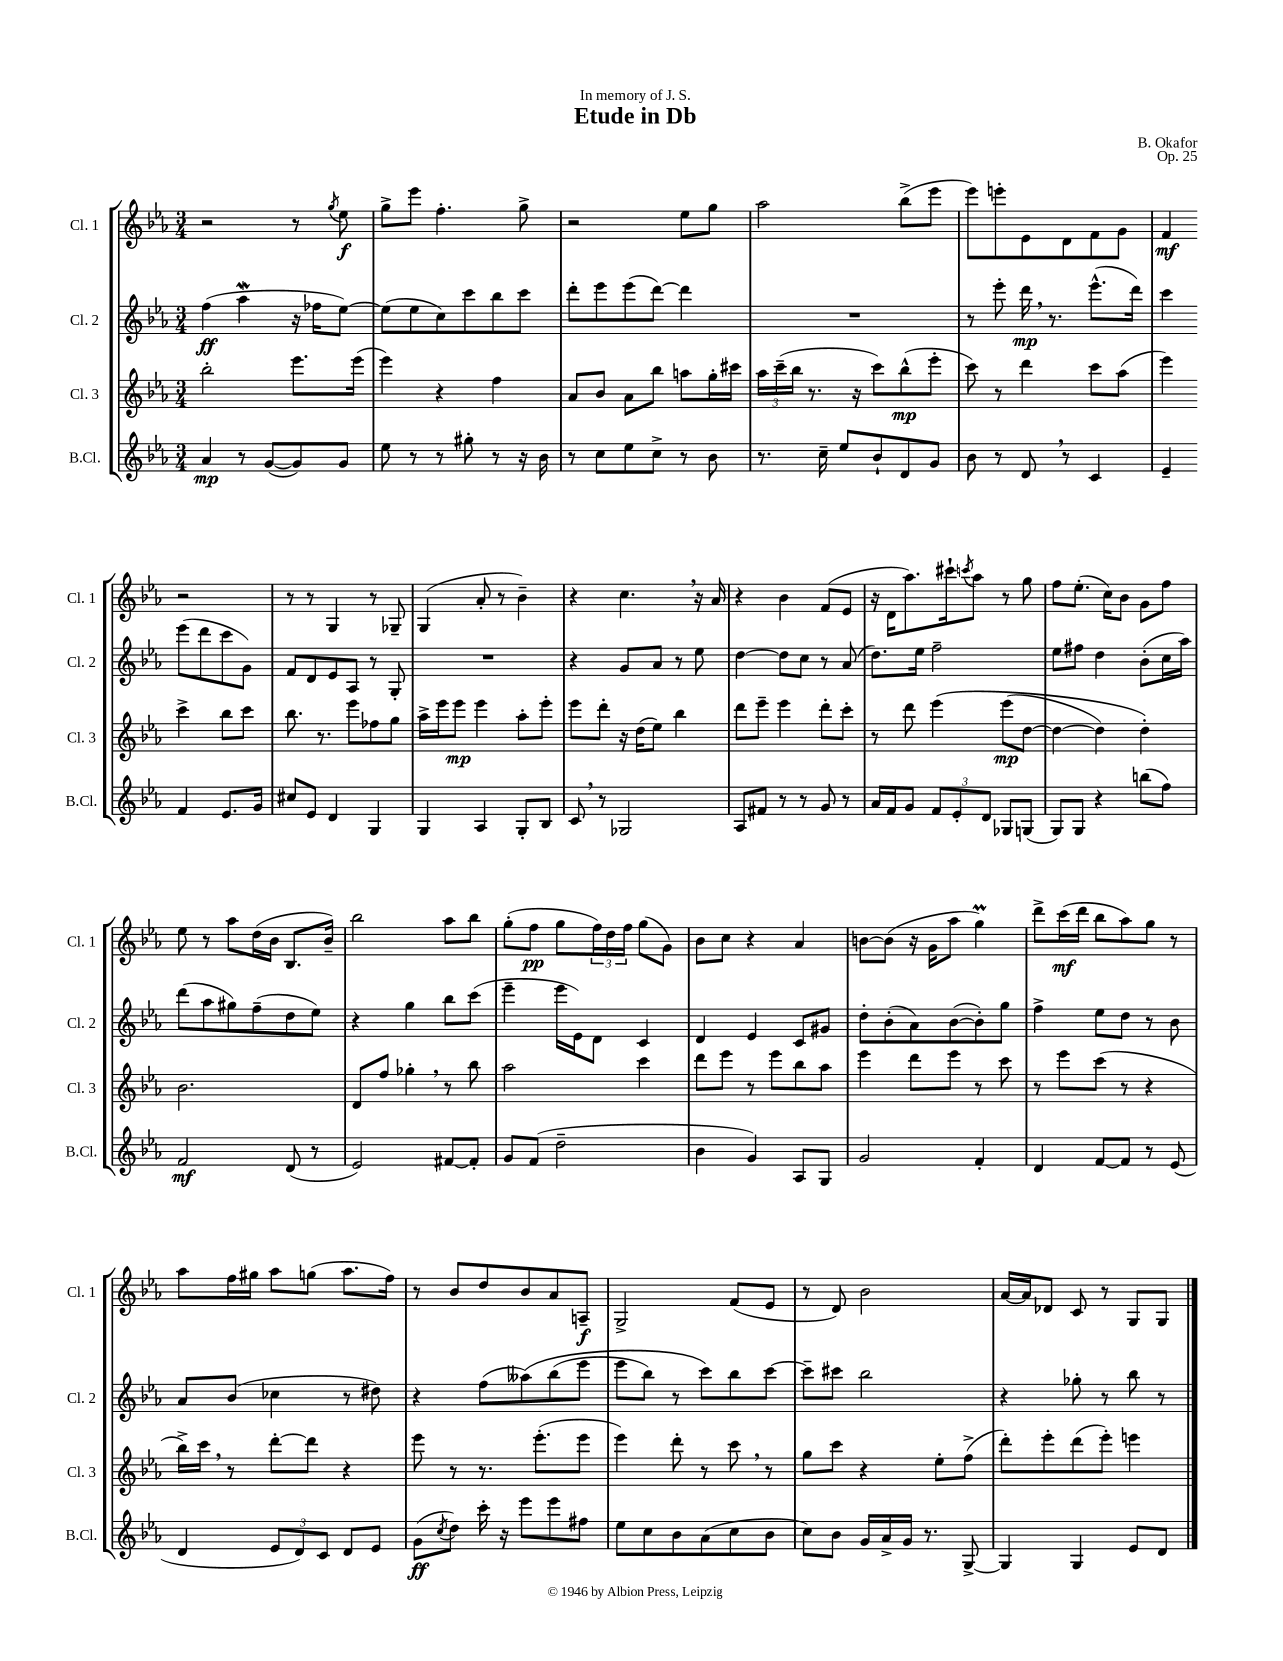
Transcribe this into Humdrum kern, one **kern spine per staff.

**kern	**dynam	**kern	**dynam	**kern	**dynam	**kern	**dynam
*part4	*part4	*part3	*part3	*part2	*part2	*part1	*part1
*staff4	*staff4	*staff3	*staff3	*staff2	*staff2	*staff1	*staff1
*I"B.Cl.	*	*I"Cl. 3	*	*I"Cl. 2	*	*I"Cl. 1	*
*I'B.Cl.	*	*I'Cl. 3	*	*I'Cl. 2	*	*I'Cl. 1	*
*clefG2	*	*clefG2	*	*clefG2	*	*clefG2	*
*k[b-e-a-]	*	*k[b-e-a-]	*	*k[b-e-a-]	*	*k[b-e-a-]	*
*M3/4	*	*M3/4	*	*M3/4	*	*M3/4	*
=1	=1	=1	=1	=1	=1	=1	=1
4a-/	mp	2bb-'\	.	(4ff\	ff	2r	.
8r	.	.	.	4aa-w\	.	.	.
([8g/L	.	.	.	.	.	.	.
8g/])	.	8.eee-\L	.	16r	.	8r	.
.	.	.	.	16ff-X\KL	.	.	.
.	.	.	.	.	.	8qgg/	.
8g/J	.	.	.	[8ee-\J)	.	8ee-\	f
.	.	(16eee-\Jk	.	.	.	.	.
=2	=2	=2	=2	=2	=2	=2	=2
8ee-\	.	4eee-\)	.	(8ee-\L]	.	8gg^\L	.
8r	.	.	.	8ee-\	.	8eee-\J	.
8r	.	4r	.	8cc\)	.	4.ff'\	.
8gg#X'\	.	.	.	8ccc\	.	.	.
8r	.	4ff\	.	8bb-\	.	.	.
16r	.	.	.	8ccc\J	.	8gg^\	.
16b-\	.	.	.	.	.	.	.
=3	=3	=3	=3	=3	=3	=3	=3
8r	.	8a-/L	.	8ddd'\L	.	2r	.
8cc\L	.	8b-/J	.	8eee-\	.	.	.
8ee-\	.	8a-\L	.	(8eee-\	.	.	.
8cc^\J	.	8bb-\J	.	[8ddd\J)	.	.	.
8r	.	8aan\L	.	4ddd\]	.	8ee-\L	.
8b-\	.	16gg'\L	.	.	.	8gg\J	.
.	.	16ccc#X\JJ	.	.	.	.	.
=4	=4	=4	=4	=4	=4	=4	=4
8.r	.	24aa-\LL	.	2.r	.	2aa-\	.
.	.	(24ccc~\	.	.	.	.	.
.	.	24bb-\JJ	.	.	.	.	.
.	.	8.r	.	.	.	.	.
16cc~\	.	.	.	.	.	.	.
8ee-/L	.	.	.	.	.	.	.
.	.	16r	.	.	.	.	.
8b-`/	.	8ccc\L)	.	.	.	.	.
8d/	.	(8bb-^^\	mp	.	.	(8bb-^\L	.
8g/J	.	8eee-'\J	.	.	.	8eee-\J	.
=5	=5	=5	=5	=5	=5	=5	=5
8b-\	.	8ccc\)	.	8r	.	8eee-\L)	.
8r	.	8r	.	8eee-'\	.	8eeen'\	.
8d,/	.	4ddd\	.	16ddd,\	mp	8e-\	.
.	.	.	.	8.r	.	.	.
8r	.	.	.	.	.	8d\	.
4c/	.	8ccc\L	.	(8.eee-^^\L	.	8f\	.
.	.	(8aa-\J	.	.	.	8g\J	.
.	.	.	.	16ddd\Jk)	.	.	.
=6	=6	=6	=6	=6	=6	=6	=6
4e-~/	.	4eee-\)	.	4ccc\	.	4f/	mf
4f/	.	4ccc^\	.	(8eee-\L	.	2r	.
.	.	.	.	8ddd\	.	.	.
8.e-/L	.	8bb-\L	.	8ccc\	.	.	.
.	.	8ccc\J	.	8g\J)	.	.	.
16g/Jk	.	.	.	.	.	.	.
!!LO:LB:g=z
=7	=7	=7	=7	=7	=7	=7	=7
8cc#X/L	.	8.bb-\	.	8f/L	.	8r	.
8e-/J	.	.	.	8d/	.	8r	.
.	.	8.r	.	.	.	.	.
4d/	.	.	.	8e-/	.	4G/	.
.	.	8eee-\L	.	8A-/J	.	.	.
4G/	.	8ff-X\	.	8r	.	8r	.
.	.	8gg\J	.	8G'/	.	8G-X~/	.
=8	=8	=8	=8	=8	=8	=8	=8
4G/	.	16aa-^\LL	.	2.r	.	(4G/	.
.	.	16eee-\J	.	.	.	.	.
.	.	8eee-\J	mp	.	.	.	.
4A-/	.	4eee-\	.	.	.	8a-'/	.
.	.	.	.	.	.	8r	.
8G'/L	.	8aa-'\L	.	.	.	4b-~\)	.
8B-/J	.	8eee-'\J	.	.	.	.	.
=9	=9	=9	=9	=9	=9	=9	=9
8c,/	.	8eee-\L	.	4r	.	4r	.
8r	.	8ddd'\J	.	.	.	.	.
2G-X/	.	16r	.	8g/L	.	4.cc,\	.
.	.	(16dd\KL	.	.	.	.	.
.	.	8ee-\J)	.	8a-/J	.	.	.
.	.	4bb-\	.	8r	.	.	.
.	.	.	.	8ee-\	.	16r	.
.	.	.	.	.	.	16a-/	.
=10	=10	=10	=10	=10	=10	=10	=10
8A-/L	.	8ddd\L	.	[4dd\	.	4r	.
8f#X/J	.	8eee-~\J	.	.	.	.	.
8r	.	4eee-\	.	8dd\L]	.	4b-\	.
8r	.	.	.	8cc\J	.	.	.
8g/	.	8ddd'\L	.	8r	.	(8f/L	.
8r	.	8ccc'\J	.	(8a-/	.	8e-/J	.
=11	=11	=11	=11	=11	=11	=11	=11
16a-/LL	.	8r	.	8.dd\L)	.	16r	.
16f/J	.	.	.	.	.	16d\KL	.
8g/J	.	8ddd\	.	.	.	8.aa-\)	.
.	.	.	.	16ee-\Jk	.	.	.
12f/L	.	(4eee-\	.	2ff~\	.	.	.
.	.	.	.	.	.	16ccc#X`\k	.
12e-'/	.	.	.	.	.	.	.
.	.	.	.	.	.	8qcccn/	.
.	.	.	.	.	.	8aa-\J	.
12d/J	.	.	.	.	.	.	.
8G-X/L	.	(8eee-\L	mp	.	.	8r	.
(8Gn/J	.	[8dd\J	.	.	.	8gg\	.
=12	=12	=12	=12	=12	=12	=12	=12
8G/L)	.	4dd\_	.	8ee-\L	.	8ff\L	.
8G/J	.	.	.	8ff#X\J	.	(8.ee-'\J	.
4r	.	4dd\])	.	4dd\	.	.	.
.	.	.	.	.	.	16cc\KL)	.
.	.	.	.	.	.	8b-\J	.
(8bbn\L	.	4dd'\)	.	(8b-'\L	.	8g\L	.
8ff\J)	.	.	.	16cc\L	.	8ff\J	.
.	.	.	.	16aa-\JJ)	.	.	.
!!LO:LB:g=z
=13	=13	=13	=13	=13	=13	=13	=13
2f/	mf	2.b-\	.	(8ddd\L	.	8ee-\	.
.	.	.	.	8aa-\	.	8r	.
.	.	.	.	8gg#X\)	.	8aa-\L	.
.	.	.	.	(8ff~\	.	(16dd\L	.
.	.	.	.	.	.	16b-\JJ	.
(8d/	.	.	.	8dd\	.	8.B-/L	.
8r	.	.	.	8ee-\J)	.	.	.
.	.	.	.	.	.	16b-~/Jk)	.
=14	=14	=14	=14	=14	=14	=14	=14
2e-/)	.	8d/L	.	4r	.	2bb-\	.
.	.	8ff/J	.	.	.	.	.
.	.	4gg-X',\	.	4gg\	.	.	.
[8f#X/L	.	8r	.	8bb-\L	.	8aa-\L	.
8f#'/J]	.	8bb-\	.	(8ccc\J	.	8bb-\J	.
=15	=15	=15	=15	=15	=15	=15	=15
8g/L	.	2aa-\	.	4eee-~\	.	(8gg'\L	.
(8f/J	.	.	.	.	.	8ff\J	pp
2dd~\	.	.	.	16eee-\LL	.	8gg\L	.
.	.	.	.	16e-\J)	.	.	.
.	.	.	.	8d\J	.	24ff\L)	.
.	.	.	.	.	.	24dd\	.
.	.	.	.	.	.	24ff\JJ	.
.	.	4ccc\	.	4c/	.	(8gg\L	.
.	.	.	.	.	.	8g\J)	.
=16	=16	=16	=16	=16	=16	=16	=16
4b-\	.	8ddd\L	.	4d/	.	8b-\L	.
.	.	8eee-\J	.	.	.	8cc\J	.
4g/)	.	8r	.	4e-/	.	4r	.
.	.	8eee-\L	.	.	.	.	.
8A-/L	.	8bb-\	.	8c/L	.	4a-/	.
8G/J	.	8aa-\J	.	8g#X/J	.	.	.
=17	=17	=17	=17	=17	=17	=17	=17
2g/	.	4eee-\	.	8dd'\L	.	[8bn\L	.
.	.	.	.	(8b-'\	.	(8b\J]	.
.	.	8ddd\L	.	8a-\)	.	16r	.
.	.	.	.	.	.	16g\KL	.
.	.	8eee-\J	.	([8b-\	.	8aa-\J	.
4f'/	.	8r	.	8b-'\])	.	4ggm\)	.
.	.	8ccc\	.	8gg\J	.	.	.
=18	=18	=18	=18	=18	=18	=18	=18
4d/	.	8r	.	4ff^\	.	8ddd^\L	.
.	.	8eee-\L	.	.	.	(16ccc\L	mf
.	.	.	.	.	.	16ddd\JJ	.
[8f/L	.	(8ccc\J	.	8ee-\L	.	8bb-\L	.
8f/J]	.	8r	.	8dd\J	.	8aa-\)	.
8r	.	4r	.	8r	.	8gg\J	.
(8e-/	.	.	.	8b-\	.	8r	.
!!LO:LB:g=z
=19	=19	=19	=19	=19	=19	=19	=19
4d/	.	16bb-^\LL)	.	8a-/L	.	8aa-\L	.
.	.	16ccc,\JJ	.	.	.	.	.
.	.	8r	.	(8b-/J	.	16ff\L	.
.	.	.	.	.	.	16gg#X\JJ	.
12e-/L	.	[8ddd'\L	.	4cc-X\	.	8aa-\L	.
12d/)	.	.	.	.	.	.	.
.	.	8ddd\J]	.	.	.	(8ggn\J	.
12c/J	.	.	.	.	.	.	.
8d/L	.	4r	.	8r	.	8.aa-\L	.
8e-/J	.	.	.	8dd#X\)	.	.	.
.	.	.	.	.	.	16ff\Jk)	.
=20	=20	=20	=20	=20	=20	=20	=20
(8g\L	ff	8eee-\	.	4r	.	8r	.
8qcc/	.	.	.	.	.	.	.
8dd\J)	.	8r	.	.	.	8b-/L	.
16ccc'\	.	8.r	.	(8ff\L	.	8dd/	.
16r	.	.	.	.	.	.	.
8eee-\L	.	.	.	(8aa--X\)	.	8b-/	.
.	.	(8.eee-'\L	.	.	.	.	.
8eee-\	.	.	.	(8bb-\	.	8a-/	.
8ff#X\J	.	8eee-\J	.	8eee-\J	.	8An~/J	f
=21	=21	=21	=21	=21	=21	=21	=21
8ee-\L	.	4eee-\)	.	8eee-\L	.	2G^/	.
8cc\	.	.	.	8bb-\J)	.	.	.
8b-\	.	8ddd'\	.	8r	.	.	.
(8a-\	.	8r	.	8ccc\L)	.	.	.
8cc\	.	8ccc,\	.	8bb-\	.	(8f/L	.
8b-\J	.	8r	.	[8ccc\J	.	8e-/J	.
=22	=22	=22	=22	=22	=22	=22	=22
8cc\L)	.	8gg\L	.	8ccc~\L]	.	8r	.
8b-\J	.	8ccc\J	.	8ccc#X\J	.	8d/)	.
16g/LL	.	4r	.	2bb-\	.	2b-\	.
16a-^/	.	.	.	.	.	.	.
16g/JJ	.	.	.	.	.	.	.
8.r	.	.	.	.	.	.	.
.	.	8ee-'\L	.	.	.	.	.
[8G^/	.	(8ff^\J	.	.	.	.	.
=23	=23	=23	=23	=23	=23	=23	=23
4G/]	.	8ddd'\L)	.	4r	.	[16a-/LL	.
.	.	.	.	.	.	16a-/J]	.
.	.	8eee-'\	.	.	.	8d-X/J	.
4G/	.	(8ddd\	.	8gg-X'\	.	8c/	.
.	.	8eee-'\J)	.	8r	.	8r	.
8e-/L	.	4eeen\	.	8bb-\	.	8G/L	.
8d/J	.	.	.	8r	.	8G/J	.
==	==	==	==	==	==	==	==
*-	*-	*-	*-	*-	*-	*-	*-
